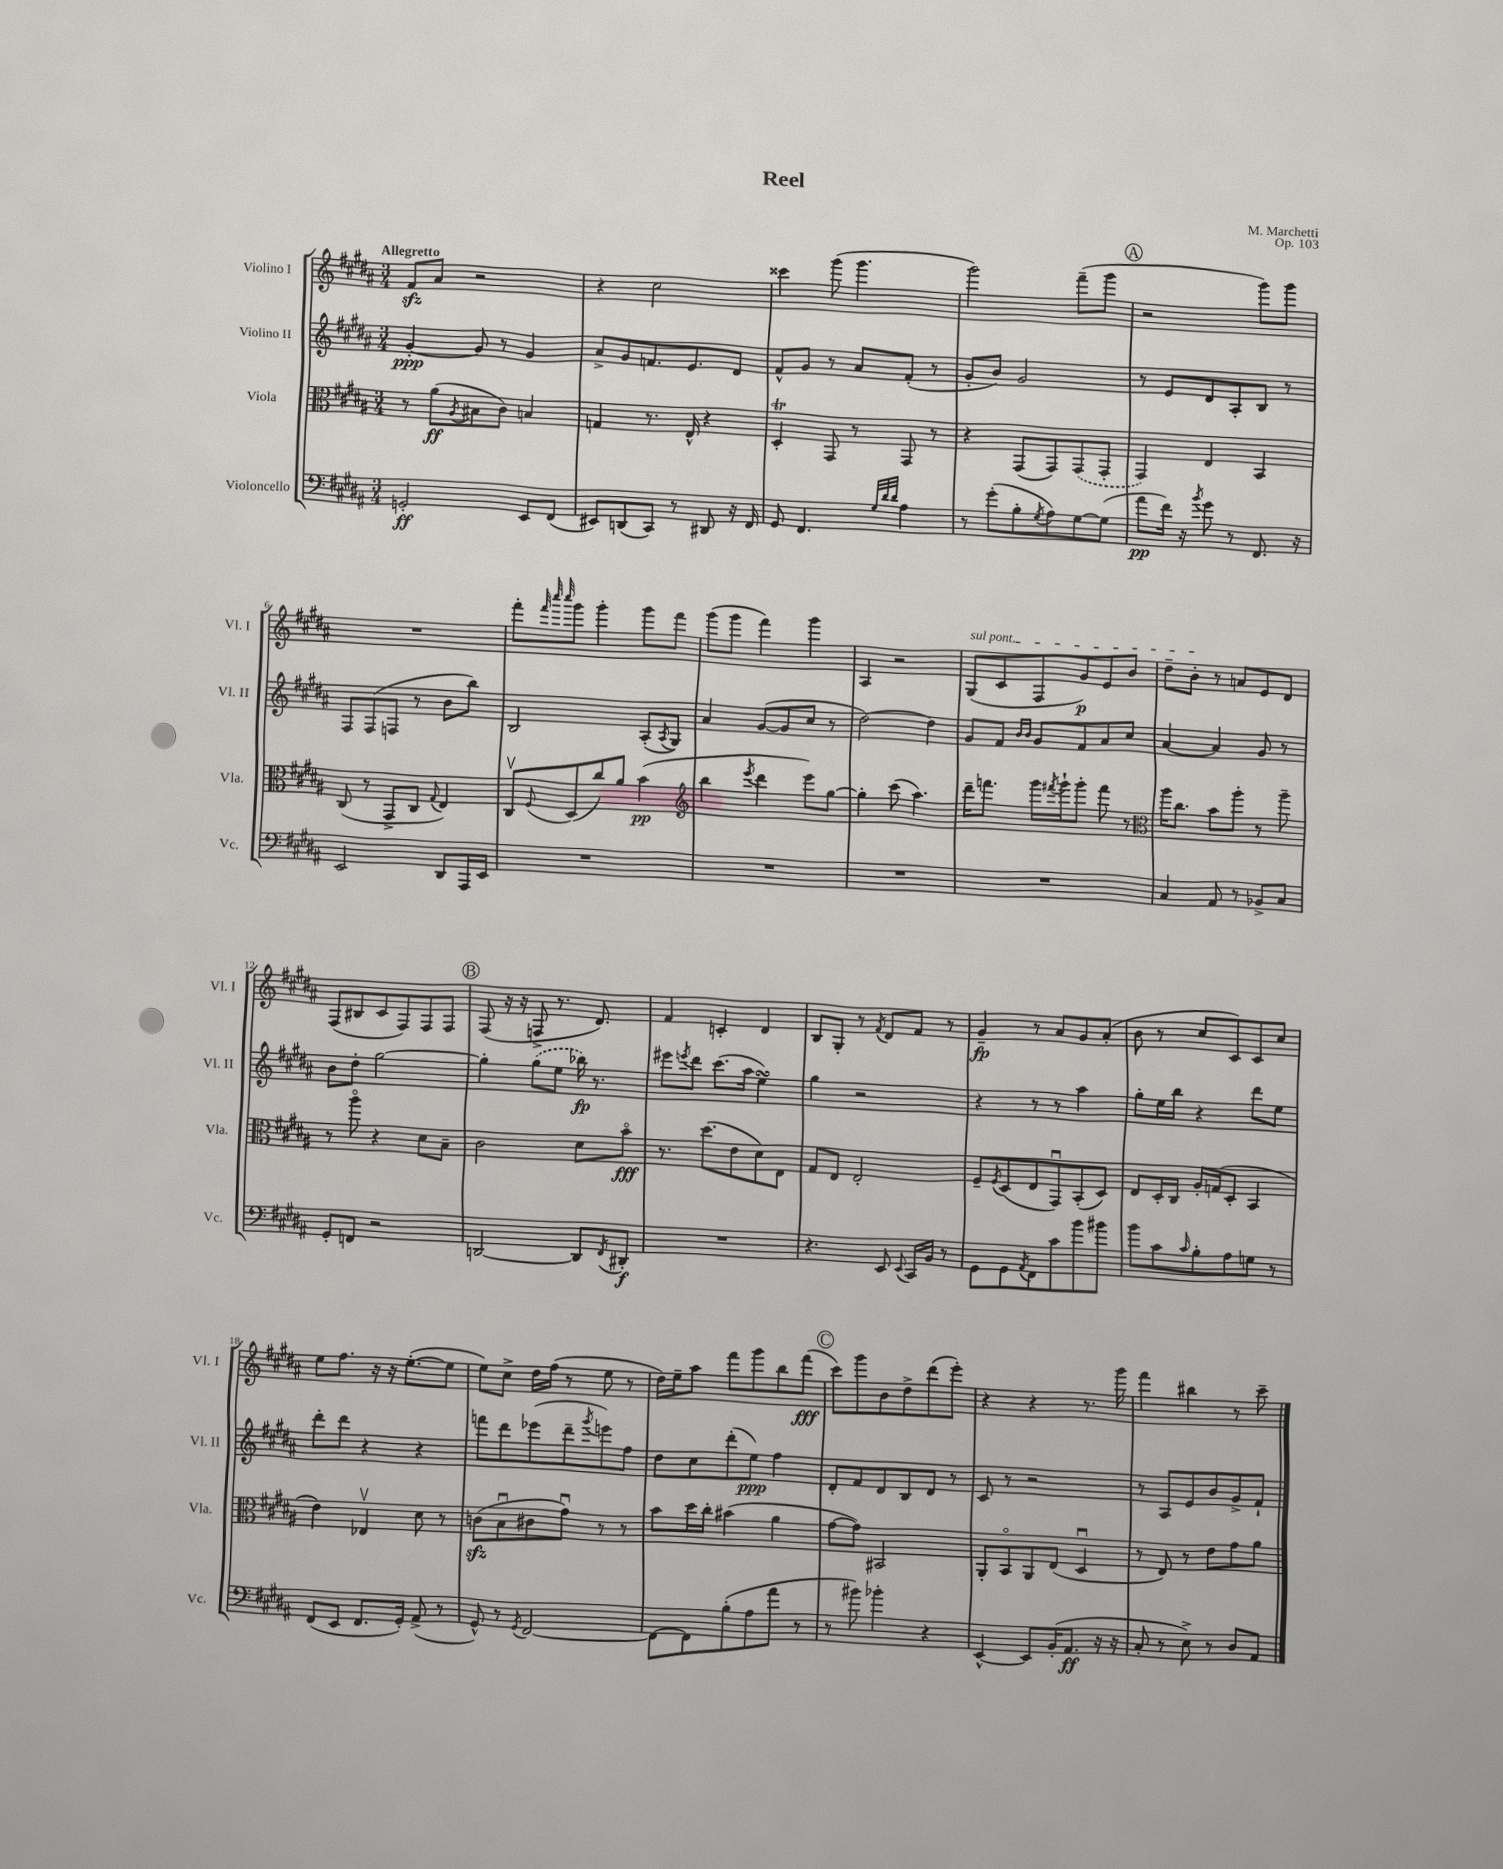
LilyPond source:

\header { title = "Reel" composer = "M. Marchetti" opus = "Op. 103" }
<<
\new StaffGroup <<
\new Staff = "s0" \with { instrumentName = "Violino I" shortInstrumentName = "Vl. I" } {
    \clef treble \key b \major \numericTimeSignature \time 3/4 \tempo "Allegretto"
    fis'8\sfz ais'8 r2 |
    r4 cis''2 |
    cisis'''4 gis'''8( gis'''4. |
    gis'''2) fis'''8--( gis'''8 |
    \mark \markup { \circle "A" } r2 gis'''8) gis'''8 |
    R2. |
    fis'''8-. \grace { fis'''32 cis''''32 cis''''32 } gis'''8 gis'''4-. gis'''8 fis'''8 |
    gis'''8( gis'''8 fis'''4) gis'''4 |
    ais4 r2 |
    \once \override TextSpanner.bound-details.left.text = \markup { \italic "sul pont." } gis8\startTextSpan( cis'8 fis8 gis'8\p) e'8 b'8 |
    dis''8-- b'8-.\stopTextSpan r8 a'8 e'8 dis'8 |
    fis8( bis8 cis'8 fis8) fis8 fis8 |
    \mark \markup { \circle "B" } fis8( r16 r16 f8-> r8. dis'8.) |
    fis'4 c'4-. dis'4 |
    b8 gis8-. r8 \acciaccatura { fis'8 } dis'8 fis'8 r8 |
    gis'4--\fp r8 ais'8 gis'8 ais'8-.( |
    b'8 r8 cis''8 cis'8) cis'8 cis''8 |
    e''8 fis''8. r16 r16 e''8.~-.( e''8 |
    e''8) cis''8-> dis''16 fis''16( r8 e''8 r8 |
    dis''16) e''16-- ais''8 fis'''8 gis'''8 b''8 fis'''8\fff( |
    \mark \markup { \circle "C" } cis'''8) gis'''8 b'8 dis''8-> dis'''8( e'''8-.) |
    r4 r4 r8. gis'''16 |
    fis'''4 bis''4 r8 cis'''8-- \bar "|." |
}
\new Staff = "s1" \with { instrumentName = "Violino II" shortInstrumentName = "Vl. II" } {
    \clef treble \key b \major \numericTimeSignature \time 3/4
    gis'4~-.\ppp gis'8 r8 gis'4 |
    ais'8-> gis'8 f'8. e'8. dis'8 |
    fis'8-^ gis'8 r8 ais'8 fis'8-.( r8 |
    gis'8-. b'8) gis'2 |
    \mark \markup { \circle "A" } r8 e'8 dis'8 ais8-. b8 r8 |
    fis8 fis8( f8 r8 b'8 b''8) |
    b2 ais8-.( \acciaccatura { ais8 } gis8) |
    ais'4 gis'8~( gis'8 cis''8 r8 |
    dis''2~) dis''4 |
    gis'8 fis'8 \grace { b'16 b'16 } gis'8 fis'8 ais'8 cis''8 |
    ais'4~ ais'4 gis'8 r8 |
    b'8 dis''8-. gis''2~ |
    \mark \markup { \circle "B" } gis''4-. \once \slurDashed gis''8( e''8 bes''16\fp) r8. |
    eis'''8 \acciaccatura { e'''8 } dis'''8 cis'''8.( ais''16 e''4\turn) |
    gis''4 r2 |
    r4 r8 r8 ais''4 |
    gis''8-. e''16 b''16 r4 dis'''8 e''8 |
    dis'''8-. dis'''8 r4 r4 |
    f'''8 dis'''8 ees'''8( dis'''8-- \acciaccatura { gis'''8 } e'''8) fis''8 |
    dis''8 cis''8 dis'''8-.( e''8\ppp) fis''4 |
    \mark \markup { \circle "C" } dis'8-. fis'8 dis'8 b8 dis'8 r8 |
    cis'8 r8 r2 |
    r8 ais8 e'8 b'8 gis'8-> fis'8-! \bar "|." |
}
\new Staff = "s2" \with { instrumentName = "Viola" shortInstrumentName = "Vla." } {
    \clef alto \key b \major \numericTimeSignature \time 3/4
    r8 ais'8\ff( \acciaccatura { ais8 } bis8 cis'8) b4 |
    g4 r8. e16-^ r4 |
    dis4-.\trill gis,8 r8 gis,8 r8 |
    r4 gis,8( gis,8) \once \slurDashed gis,8( gis,8-. |
    \mark \markup { \circle "A" } gis,4) e4 b,4 |
    cis8( r8 gis,8-> cis8 \appoggiatura { gis8 } e4) |
    cis8\upbow \appoggiatura { fis8 } dis8( cis''8) ais'8 b'4\pp( |
    \clef treble b''4 \acciaccatura { e'''8 } dis'''4 e'''8) gis''8~ |
    gis''4-. cis'''8( ais''4.) |
    dis'''16-- f'''8. gis'''16 \acciaccatura { fis'''8 } gis'''16-! gis'''8-. fis'''8 r8 |
    \clef alto ais''16 cis''8. b'8 ais''8-. r8 ais''8-- |
    r8 ais''8\flageolet r4 dis'8 b8-- |
    \mark \markup { \circle "B" } cis'2 dis'8 b'8\flageolet\fff |
    r8. dis''8.( e'8 dis'8) e8 |
    gis8 e8 e2-. |
    fis8-- \acciaccatura { fis8 } dis8( e8 gis,8\downbow) b,8-.( dis8) |
    e8 dis16-. cis16 ais16-. g16( dis8-. b,4 |
    e'4) ees4\upbow dis'8 r8 |
    c'8\sfz( b8\downbow cis'8 gis'8\downbow) r8 r8 |
    b'8 dis''16 cis''16-. bis'4( ais'4 |
    \mark \markup { \circle "C" } gis'8~ gis'8) bis,2 |
    ais,8-. b,8\flageolet ais,8 e8( dis4\downbow |
    r8 e8) r8 e'8 gis'8 ais'8 \bar "|." |
}
\new Staff = "s3" \with { instrumentName = "Violoncello" shortInstrumentName = "Vc." } {
    \clef bass \key b \major \numericTimeSignature \time 3/4
    g,2-.\ff e,8 fis,8( |
    eis,8) d,8( cis,8) r8 dis,8 r16 fis,16 |
    gis,8 fis,4. \grace { gis32 dis'32 dis'32 } ais4 |
    r8 gis'8-.( b8-. \acciaccatura { gis8 } ais8) gis8~ gis8( |
    \mark \markup { \circle "A" } ais'8\pp fis'16) r16 \acciaccatura { b'8 } gis'8 r8 fis,8. r16 |
    e,2 dis,8 ais,,16 e,16 |
    R2. |
    R2. |
    R2. |
    R2. |
    cis4 ais,8 r8 bes,8-> cis8 |
    gis,8-. f,8 r2 |
    \mark \markup { \circle "B" } d,2~ d,8 \acciaccatura { fis,8 } dis,8-.\f |
    R2. |
    r4. e,8 \appoggiatura { e,8 } cis,16 b,16 r8 |
    gis,8 gis,8 \acciaccatura { ais,8 } fis,8 cis'8 b'8 bis'8 |
    b'8 cis'8 \grace { cis'16 } b8-. ais8 g8 r8 |
    fis,8( e,8 fis,8. gis,16-.) ais,8->( r8 |
    gis,8-^) r8 \acciaccatura { gis,8 } fis,2~ |
    fis,8~ fis,8 b8-.( ais8 ais'8 r8 |
    \mark \markup { \circle "C" } r8 bis'8) bes'4-. r4 |
    e,4~-^ e,8 b,16-.( ais,8.\ff r16 r16 |
    cis8-. r8 e8->) r8 dis8 ais,8 \bar "|." |
}
>>
>>
